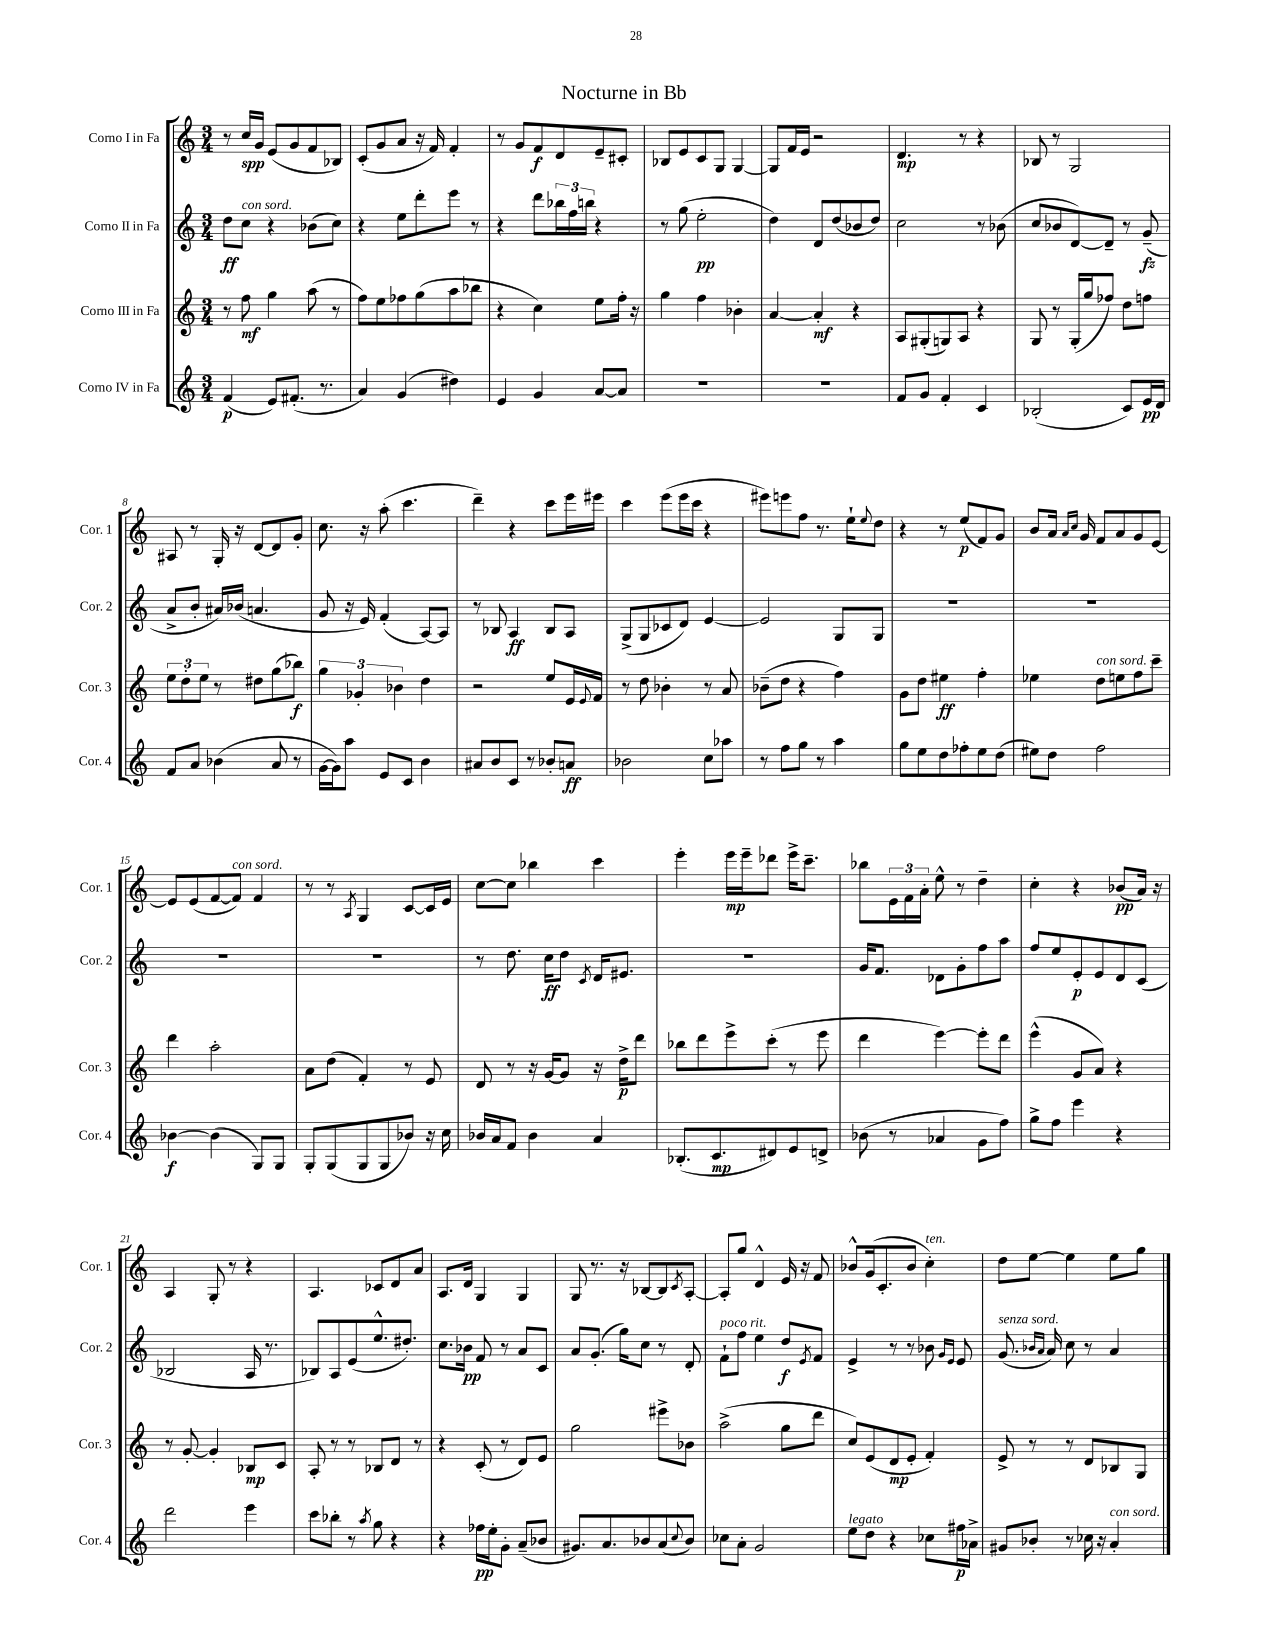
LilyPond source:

\header { title = "Nocturne in Bb" }
<<
\new StaffGroup <<
\new Staff = "s0" \with { instrumentName = "Corno I in Fa" shortInstrumentName = "Cor. 1" } {
    \clef treble \key c \major \numericTimeSignature \time 3/4
    r8 c''16\spp g'16 e'8( g'8 f'8 bes8) |
    c'8-.( g'8 a'8 r16 f'16) f'4-. |
    r8 g'8 f'8\f d'8 e'8-- cis'8-. |
    bes8 e'8 c'8 g8 g4~ |
    g8 f'16 e'16 r2 |
    d'4.\mp r8 r4 |
    bes8 r8 g2 |
    ais8 r8 g16-. r16 d'8~ d'8 g'8-. |
    c''8. r16 a''8-.( c'''4. |
    d'''4--) r4 c'''8 e'''16 eis'''16 |
    c'''4 e'''8( e'''16 c'''16 r4 |
    eis'''8) e'''8 f''8 r8. e''16-! \appoggiatura { e''8 } d''8 |
    r4 r8 e''8\p( f'8) g'8 |
    b'8 a'16 \grace { a'16 c''16 } g'16 f'8 a'8 g'8 e'8~ |
    e'8 e'8( f'8~ f'8^\markup { \italic "con sord." }) f'4 |
    r8 r8 \acciaccatura { a8 } g4 c'8~ c'16 e'16 |
    c''8~ c''8 bes''4 c'''4 |
    e'''4-. e'''16\mp e'''16-- des'''8 e'''16-> c'''8.-- |
    bes''8 \tuplet 3/2 { e'16 f'16 a'16-. } e''8-^ r8 d''4-- |
    c''4-. r4 bes'8\pp( a'16) r16 |
    a4 g8-. r8 r4 |
    a4. ces'8 d'8 a'8 |
    a8. d'16 g4 g4 |
    g8 r8. r16 bes8~ bes8 \acciaccatura { c'8 } a8~-. |
    a8-. g''8 d'4-^ e'16 r16 f'8 |
    bes'8-^ g'16( c'8.-. bes'8 c''4-.^\markup { \italic "ten." }) |
    d''8 e''8~ e''4 e''8 g''8 \bar "|." |
}
\new Staff = "s1" \with { instrumentName = "Corno II in Fa" shortInstrumentName = "Cor. 2" } {
    \clef treble \key c \major \numericTimeSignature \time 3/4
    d''8\ff c''8^\markup { \italic "con sord." } r4 bes'8( c''8) |
    r4 e''8 d'''8-. e'''8 r8 |
    r4 d'''8 \tuplet 3/2 { bes''16 f''16 b''16 } r4 |
    r8 g''8( e''2-.\pp |
    d''4) d'8 d''8( bes'8 d''8) |
    c''2 r8 bes'8( |
    c''8 bes'8 d'8~) d'8-- r8 g'8--\fz( |
    a'8-> b'8-. ais'16) bes'16( a'4. |
    g'8 r16 e'16) f'4-.( a8~) a8 |
    r8 bes8 a4\ff bes8 a8 |
    g8->( g8 ces'8 d'8) e'4~ |
    e'2 g8 g8 |
    R2. |
    R2. |
    R2. |
    R2. |
    r8 d''8. c''16\ff d''8 \acciaccatura { c'8 } d'16 eis'8. |
    R2. |
    g'16 f'8. des'8 g'8-. f''8 a''8 |
    f''8 e''8 e'8-.\p e'8 d'8 c'8( |
    bes2 a16 r8. |
    bes8) a8 e'8( e''8.-^ dis''8.-.) |
    c''8. bes'16\pp f'8 r8 a'8 c'8 |
    a'8 g'8.-.( g''16) c''8 r8 d'8-. |
    f'8-!^\markup { \italic "poco rit." } f''8 e''4 d''8\f \acciaccatura { e'8 } f'8 |
    e'4-> r8 r8 bes'8 \grace { g'16 e'16 } e'8 |
    g'8.^\markup { \italic "senza sord." }( \grace { bes'16 a'16 } a'16) c''8 r8 a'4 \bar "|." |
}
\new Staff = "s2" \with { instrumentName = "Corno III in Fa" shortInstrumentName = "Cor. 3" } {
    \clef treble \key c \major \numericTimeSignature \time 3/4
    r8 f''8\mf g''4 a''8( r8 |
    f''8) e''8 fes''8 g''8( a''8 bes''8 |
    r4 c''4) e''8 f''16-. r16 |
    g''4 f''4 bes'4-. |
    a'4~ a'4-.\mf r4 |
    a8 gis8-.( g8) a8 r4 |
    g8 r8 g16-.( g''16 fes''8) d''8 f''8 |
    \tuplet 3/2 { e''8 d''8-. e''8 } r8 dis''8 g''8( bes''8\f) |
    \tuplet 3/2 { g''4 ges'4-. bes'4 } d''4 |
    r2 e''8 e'16 \appoggiatura { e'8 } f'16 |
    r8 d''8 bes'4-. r8 a'8 |
    bes'8--( d''8 r4 f''4) |
    g'8 d''8 eis''4\ff f''4-. |
    ees''4 d''8^\markup { \italic "con sord." } e''8 f''8 c'''8-- |
    d'''4 a''2-. |
    a'8 d''8( f'4-.) r8 e'8 |
    d'8 r8 r16 g'16~ g'8 r16 d''16->\p d'''8 |
    bes''8 d'''8 e'''8-> c'''8-.( r8 e'''8 |
    d'''4 e'''4~) e'''8-. d'''8 |
    e'''4-^( g'8 a'8) r4 |
    r8 g'8~-. g'4-. bes8\mp c'8 |
    a8-. r8 r8 bes8 d'8 r8 |
    r4 c'8-.( r8 d'8) e'8 |
    g''2 eis'''8-> bes'8 |
    a''2->( g''8 d'''8 |
    c''8) e'8( d'8\mp e'8-. f'4-.) |
    e'8-> r8 r8 d'8 bes8 g8 \bar "|." |
}
\new Staff = "s3" \with { instrumentName = "Corno IV in Fa" shortInstrumentName = "Cor. 4" } {
    \clef treble \key c \major \numericTimeSignature \time 3/4
    f'4\p( e'8) fis'8.-.( r8. |
    a'4) g'4( dis''4) |
    e'4 g'4 a'8~ a'8 |
    R2. |
    R2. |
    f'8 g'8 f'4-. c'4 |
    bes2-.( c'8) e'16\pp d'16 |
    f'8 a'8 bes'4( a'8 r8 |
    g'16~ g'16) a''8 e'8 c'8 b'4 |
    ais'8 b'8 c'8 r8 bes'8-. a'8\ff |
    bes'2 c''8 aes''8 |
    r8 f''8 g''8 r8 a''4 |
    g''8 e''8 d''8 fes''8-. e''8 d''8( |
    eis''8) d''8 f''2 |
    bes'4~\f bes'4( g8) g8 |
    g8-. g8( g8 g8 bes'8) r16 c''16 |
    bes'16 a'16 f'8 bes'4 a'4 |
    bes8.-.( c'8.\mp dis'8) e'8 d'8-> |
    bes'8( r8 aes'4 g'8 f''8) |
    g''8-> f''8 e'''4 r4 |
    d'''2 e'''4 |
    c'''8 bes''8-. r8 \acciaccatura { a''8 } g''8 r4 |
    r4 fes''16\pp e''16-. g'8-. a'8--( bes'8 |
    gis'8.) a'8. bes'8 a'8( \appoggiatura { c''8 } bes'8) |
    ces''8 a'8-. g'2 |
    e''8^\markup { \italic "legato" } d''8 r4 ces''8 fis''16\p aes'16-> |
    gis'8 bes'8-. r8 ces''16 r16 a'4-.^\markup { \italic "con sord." } \bar "|." |
}
>>
>>
